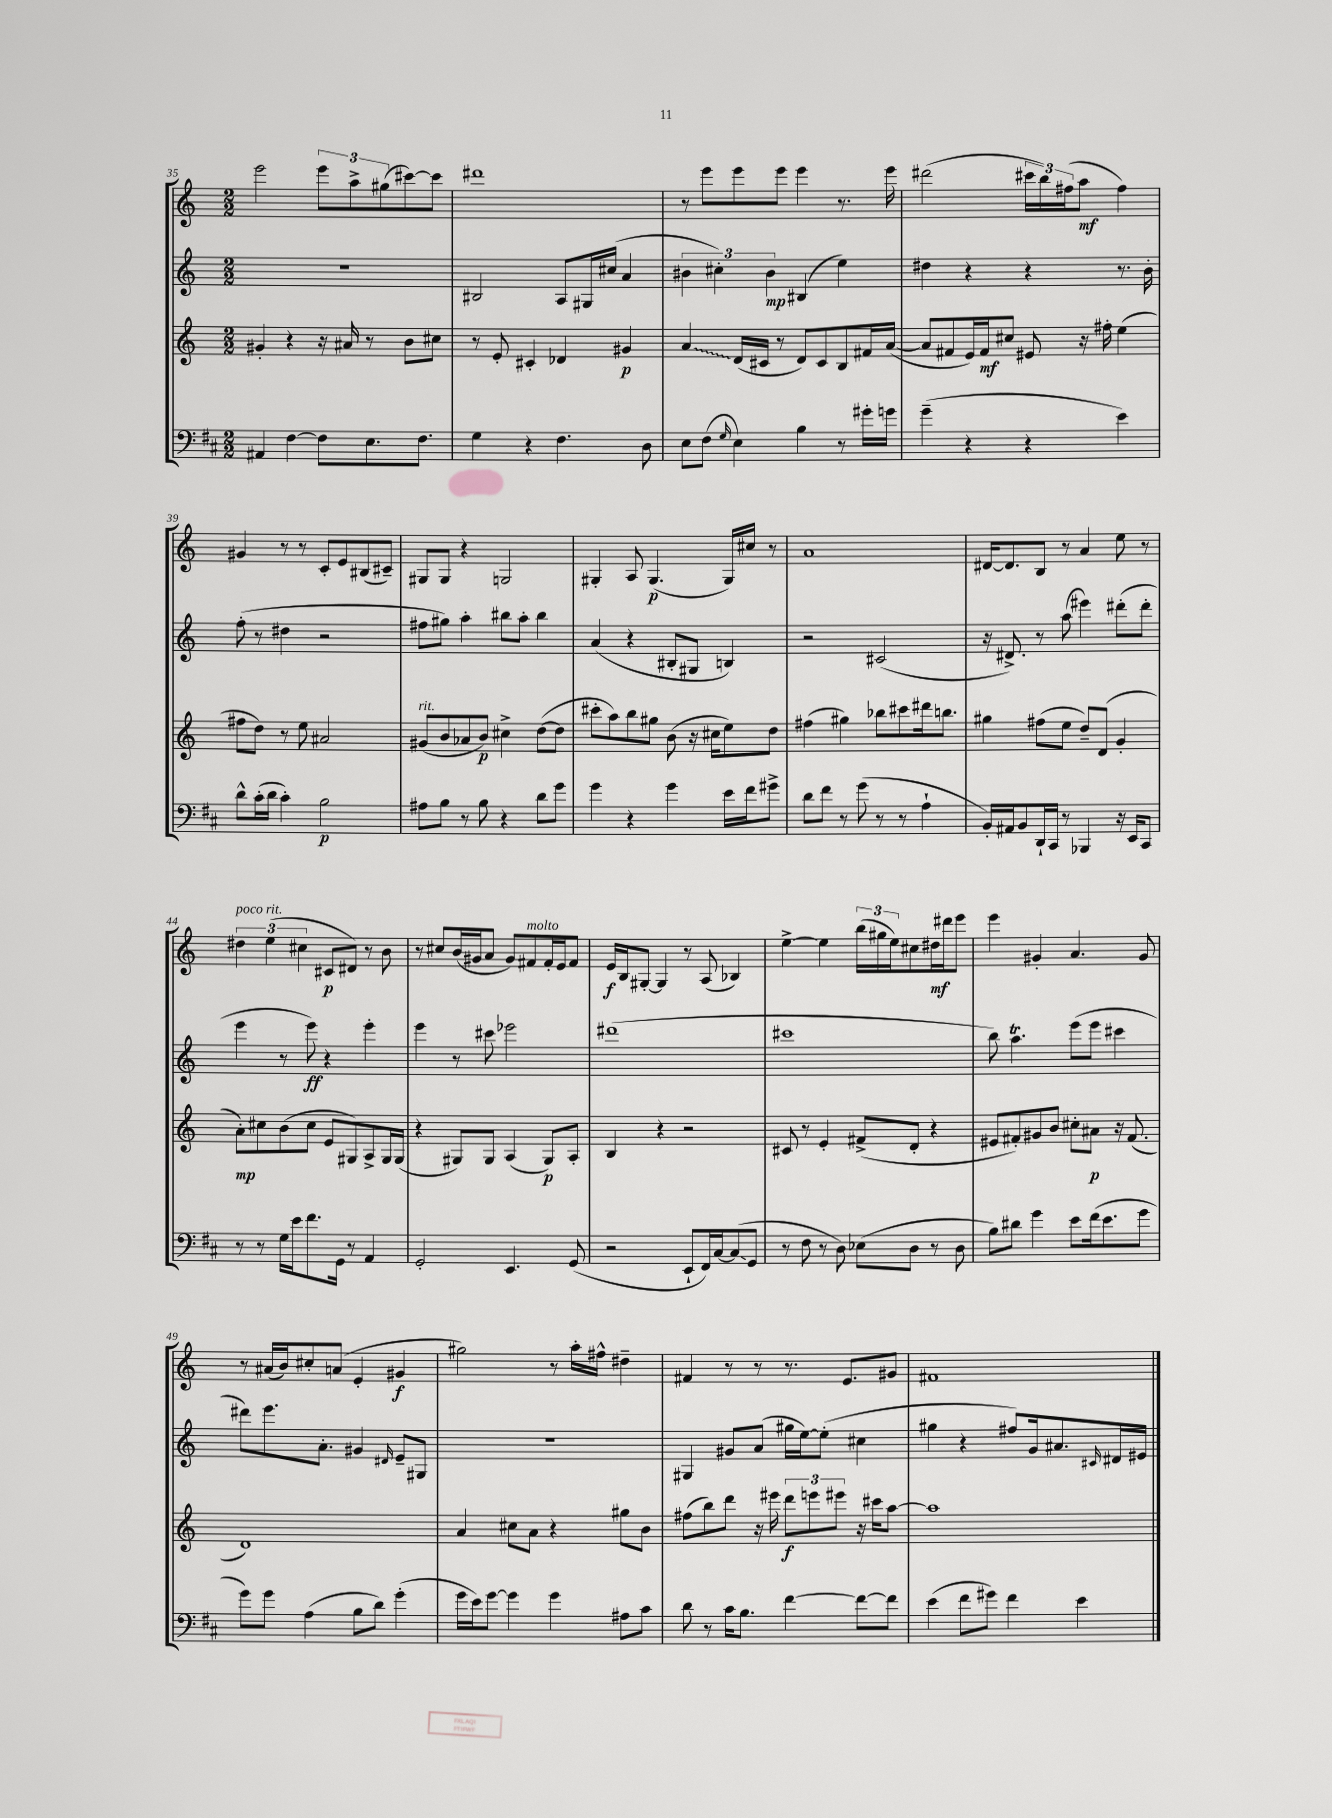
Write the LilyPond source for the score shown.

<<
\new StaffGroup <<
\new Staff = "s0" {
    \clef treble \key c \major \numericTimeSignature \time 2/2
    e'''2 \tuplet 3/2 { e'''8 a''8-> gis''8( } cis'''8~) cis'''8 |
    dis'''1 |
    r8 e'''8 e'''8 e'''8 e'''4 r8. e'''16 |
    dis'''2( \tuplet 3/2 { cis'''16 b''16) fis''16( } a''8\mf fis''4) |
    gis'4 r8 r8 c'8-. e'8 bis8( cis'8--) |
    gis8 gis8 r4 g2 |
    gis4-. a8 gis4.\p( gis16) cis''16 r8 |
    a'1 |
    dis'16~ dis'8. b8 r8 a'4 e''8 r8 |
    \tuplet 3/2 { dis''4^\markup { \italic "poco rit." } e''4( cis''4 } cis'8\p dis'8) r8 b'8 |
    r8 cis''8 b'16( gis'16 a'8 gis'8) fis'8^\markup { \italic "molto" } fis'16-. e'16 fis'8 |
    e'16\f b16 gis8~-. gis4 r8 a8( bes4) |
    e''4~-> e''4 \tuplet 3/2 { b''16( gis''16 e''16) } cis''8 dis''16\mf dis'''16 e'''8 |
    e'''4 gis'4-. a'4. gis'8 |
    r8 ais'16( b'16) cis''8-. a'8( e'4-. gis'4\f |
    gis''2) r8 a''16-. fis''16-^ dis''4-- |
    fis'4 r8 r8 r8. e'8. gis'8 |
    fis'1 \bar "|." |
}
\new Staff = "s1" {
    \clef treble \key c \major \numericTimeSignature \time 2/2
    r1 |
    bis2 a8 gis16 cis''16( a'4 |
    \tuplet 3/2 { bis'4 cis''4-.) bis'4\mp } bis4( e''4) |
    dis''4 r4 r4 r8. b'16-. |
    f''8-.( r8 dis''4 r2 |
    fis''8 gis''8) a''4-. bis''8 a''8-. bis''4 |
    a'4( r4 bis8-. gis8 b4) |
    r2 cis'2( |
    r16 dis'8.->) r8 a''8( eis'''4) dis'''8-.( dis'''8-. |
    e'''4 r8 e'''8\ff) r4 e'''4-. |
    e'''4 r8 cis'''8 ees'''2 |
    dis'''1( |
    cis'''1 |
    b''8) a''4.\trill e'''8( e'''8 cis'''4 |
    dis'''8) e'''8. a'8.-. gis'4 \grace { dis'16 } e'8-- gis8 |
    r1 |
    gis4 gis'8 a'8( gis''16 e''16~) e''8-.( cis''4 |
    gis''4 r4 fis''8) g'16 ais'8. \grace { cis'16 } dis'16 eis'16 \bar "|." |
}
\new Staff = "s2" {
    \clef treble \key c \major \numericTimeSignature \time 2/2
    gis'4-. r4 r16 ais'16 r8 b'8 cis''8 |
    r8 e'8-. cis'4-. des'4 gis'4\p |
    \once \override Glissando.style = #'zigzag a'4\glissando d'16( cis'16 r8 d'8) cis'8 b8 fis'16 a'16~( |
    a'8 fis'8 e'16) fis'16\mf cis''8 eis'8 r16 fis''16-. e''4( |
    fis''8 d''8) r8 e''8 ais'2 |
    gis'8^\markup { \italic "rit." }( b'8 aes'8 b'8\p) cis''4-> d''8~( d''8 |
    cis'''8-. a''8) b''8 gis''8 b'8( r16 cis''16 e''8) d''8 |
    fis''4( gis''4) bes''8 cis'''8 dis'''16 b''8. |
    gis''4 fis''8( e''8 d''8--) d'8( g'4-. |
    a'8-.\mp) cis''8 b'8( cis''8 e'8 gis8) a8-> gis16 gis16( |
    r4 gis8) gis8 a4( gis8\p) a8-. |
    b4 r4 r2 |
    cis'8 r8 e'4-. fis'8->( d'8-. r4 |
    eis'8 fis'8-.) gis'8 b'8 cis''8-. ais'8\p r16 fis'8.( |
    d'1) |
    a'4 cis''8 a'8 r4 gis''8 b'8 |
    fis''8( b''8) d'''8 r16 eis'''16 \tuplet 3/2 { d'''8\f e'''8 eis'''8 } r16 cis'''16 a''8~ |
    a''1 \bar "|." |
}
\new Staff = "s3" {
    \clef bass \key d \major \numericTimeSignature \time 2/2
    ais,4 fis4~ fis8 e8. fis8. |
    g4 r4 fis4. d8 |
    e8 fis8( \grace { g16 } e4) b4 r8 gis'16-. g'16 |
    g'4--( r4 r4 e'4) |
    d'8-^ cis'16-.( d'16 cis'4-.) b2\p |
    ais8 b8 r8 b8 r4 d'8 g'8 |
    g'4 r4 g'4 e'16 fis'16 gis'8-> |
    d'8 fis'8 r8 g'8( r8 r8 a4-! |
    b,16-.) ais,16 b,8 d,16-! cis,16 r8 bes,,4 r16 e,16 cis,8 |
    r8 r8 g16 e'16 fis'8. g,16 r8 a,4 |
    g,2-. e,4. g,8( |
    r2 e,8-! fis,16) cis16~ cis8\glissando( g,8 |
    r8 fis8 r8 d8) ees8( d8 r8 d8 |
    b8) dis'8 g'4 e'8 fis'16( e'8. g'8 |
    g'8) g'8 a4( b8 d'8) g'4-.( |
    g'16 e'16) g'8~ g'4 g'4 ais8 cis'8 |
    d'8 r8 cis'16 b8. fis'4~ fis'8~ fis'8 |
    e'4( fis'8 gis'8) fis'4 e'4 \bar "|." |
}
>>
>>
\layout { \context { \Score currentBarNumber = #35 } }
